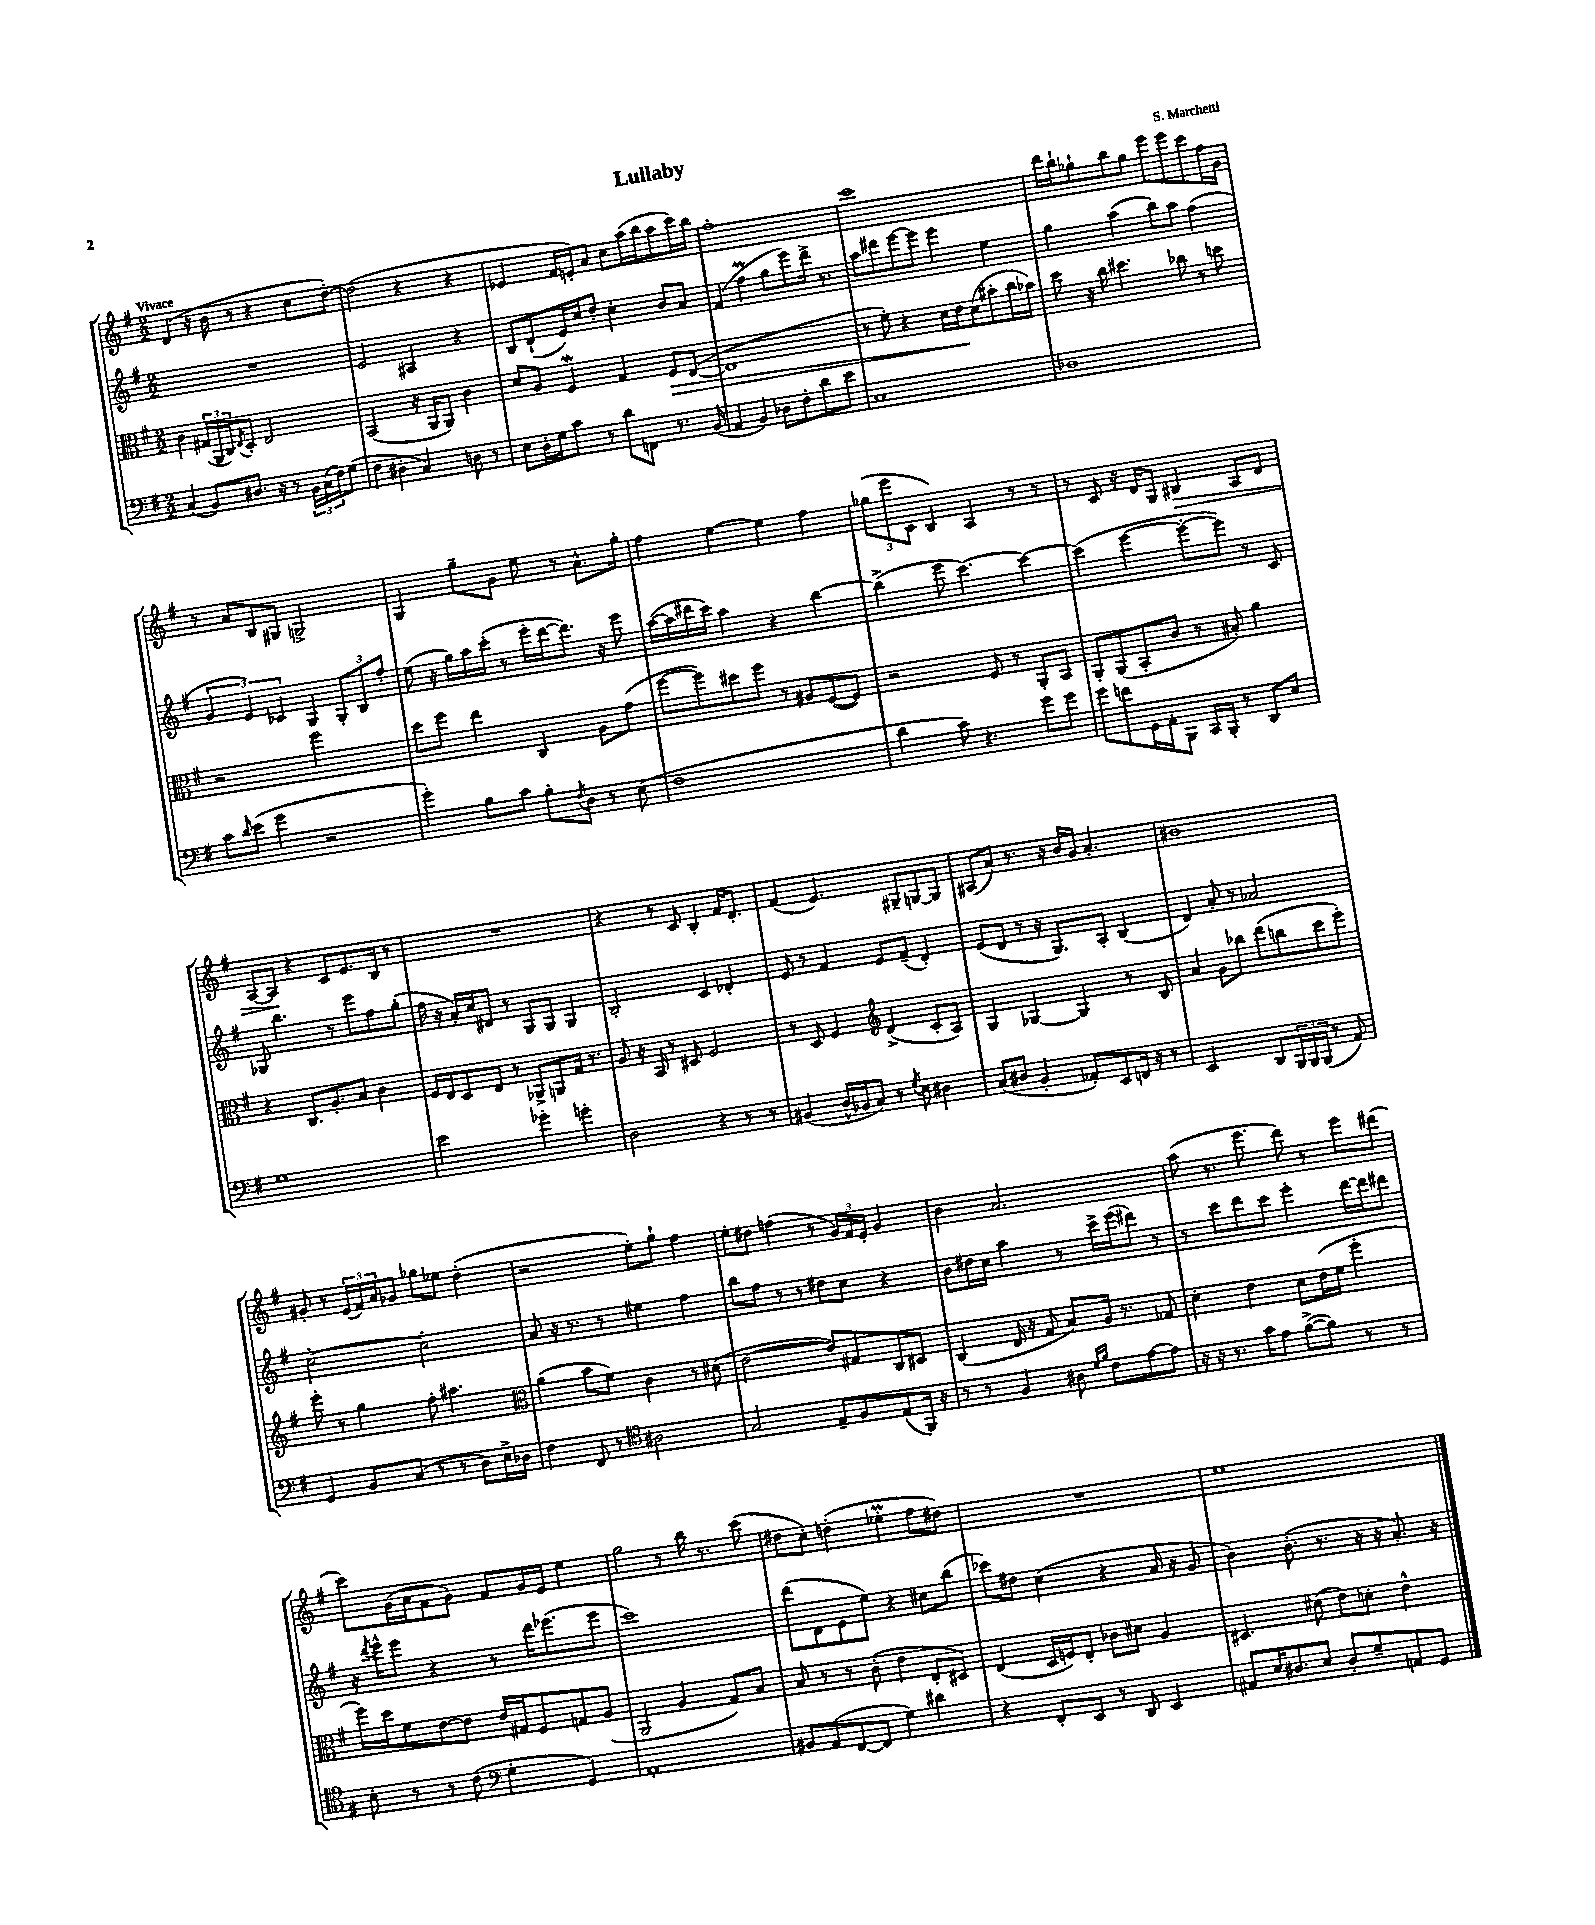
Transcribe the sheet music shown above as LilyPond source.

\header { title = "Lullaby" composer = "S. Marchetti" }
<<
\new StaffGroup <<
\new Staff = "s0" {
    \clef treble \key g \major \numericTimeSignature \time 2/2 \tempo "Vivace"
    d'4( r16 b'16 r8 r4 c''8 d''8~-.) |
    d''2( r4 r4 |
    ees'4 fis'16 e'16-.) a'8 c''8 a''16( b''16 a''8 c'''16) b''16 |
    fis''1-. |
    c'''1 |
    d'''16 b''16-! ges''8-! b''8 ges''8 e'''8 e'''8 c'''8 fis''16 g'16 |
    r8 a'8 b8 gis8 g2-> |
    g4 g''8-- g'8 e''8 r8 a'8.-^ g''16-. |
    fis''4 e''4~ e''4 fis''4 |
    \tuplet 3/2 { ges''8( e'''8 c'8 } b4) a4 r8 r8 |
    r8 c'8 r16 d'16 g8 bis4\> a8 d'8 |
    a8~ a8\! r4 c'8 e'8. b16 r8 |
    R1 |
    r4 r8 c'8 b4-. fis'16 d'8.-. |
    fis'4( e'4.) gis8-- g8~ g8 |
    ais8( a'8) r8. r16 b'16 g'16 a'4.-. |
    bis'1 |
    gis'8-. r8 \tuplet 3/2 { e'16( fis'16) a'16 } ges'8 ges''8 ees''8 d''4-.( |
    r2 e''8-.) g''8-! fis''4 |
    e''8-. dis''8 f''4( r8 \tuplet 3/2 { g'16) fis'16 e'16-. } g'4 |
    b'4 a'2. |
    a''8( r8. e'''8. d'''8) r8 e'''8 dis'''8( |
    c'''8) g'16( a'16 fis'8 g'8) fis'8 g'16 e'16 e''4 |
    g''2 r8 b''16 r8. c'''8( |
    dis''8 c''8-.) d''4-.( ees''4-.\prall fis''8 dis''8) |
    R1 |
    e''1 \bar "|." |
}
\new Staff = "s1" {
    \clef treble \key g \major \numericTimeSignature \time 2/2
    R1 |
    e'2 ais4 r4 |
    b8 d'8-!( e'16) c''16 d''8-. c''4-. b'8 a'8 |
    fis'4( fis''4\prall g''8 e'''8) d'''16-> r8. |
    a''8 dis'''8 e'''8~ e'''8 e'''4 e''4 |
    g''4 a''4( b''8) a''8 fis''4( |
    \tuplet 3/2 { g'4 e'4) ces'4 } g4 \tuplet 3/2 { g8-. b8 fis''8-. } |
    e''8( r16 g''16) a''16 c'''16-.( r8 e'''16-. d'''16~ d'''8.) r16 e'''8 |
    a''16~( a''16 dis'''16 c'''16) a''4 r4 b''4~ |
    b''4->( e'''8 c'''4.~) c'''4~ |
    c'''4( e'''4~ e'''8~-. e'''8) r8 c'8 |
    ges8 b''4. r8 e'''8 fis''8 g''8-.( |
    fis''16 r16 a'16-.) c''16 dis'8 r8 g8 g8 g4 |
    b2-. c'4 des'4-. |
    e'8 r8 fis'4 e'8 fis'8--( d'4-.) |
    e'8( d'8 r8 r16 g8.) a8-. b4( |
    d'4) a'8-. r8 aes'2 |
    c''2~-. c''2-. |
    a'8 r16 r8. r8 eis''4 fis''4 |
    b''8 fis''8 r8 r8 dis''8 c''8 r4 |
    b'8 dis''16 c''16 a''4 r8 c'''16-> e'''16( dis'''8) r8 |
    r8 c'''8 d'''8 c'''8 e'''4-. d'''16~ d'''16 dis'''8 |
    r16 \acciaccatura { d'''8 } e'''16-^ e'''8 r4 r8 d'''16 ees'''8.( ees'''8 |
    c'''1) |
    d'''8( d'8 e'8 e''8) r4 cis''8 b''8( |
    ces'''8) dis''8 c''4( r4 a'16 r16 g'8 |
    b'4) b'8.-.( r8. r16 r16 a'8.-.) r16 \bar "|." |
}
\new Staff = "s2" {
    \clef alto \key g \major \numericTimeSignature \time 2/2
    c'4 \tuplet 3/2 { gis16( a,16 c16) } \acciaccatura { e8 } d8-. e2 |
    b,2( r16 a,16 a,8) c'4 |
    d'8 a8 fis4\mordent g4 fis8\> e8~( |
    e1 |
    r8 fis'8-.) r4 d'16 e'16\! d'8( bis'8-. c''16 bes'16) |
    d''8 r16 c''16 dis''4. ces''8 r8 d''8 |
    r2 fis''2 |
    d''8 fis''8 e''4 c4 a8 g'8( |
    fis''8~ fis''8) dis''8 fis''8 r8 ais8 fis8~( fis8) |
    r2 fis8 r8 a,8-. b,8 |
    a,8-. a,8( b,8-. c'8 r8 bis8-.) a'4 |
    r4 c8. a8.-. b8 c'4 |
    fis16 e16 d8 e8 r8 aes,8-> a,8 g16 r8. |
    a8 r16 b,16 r8 dis8 fis2 |
    r8 d8 fis4 \clef treble d'4->( c'8-. a8) |
    g4 ges4~ ges4 r8 b8 |
    a'4 g'8 bes''8 d'''8( b''8 c'''8 e'''8-.) |
    e'''8-. r8 g''4 fis''8-. ais''4. |
    \clef alto a'4( b'8 fis'8) c'4 r8 dis'8( |
    e'2~ e'8) gis8 c8 dis8 |
    c4( e16 r16 g8 b8) a16 r8. ges8 |
    d'4-. e'4 d'8 e'16( fis'16 fis''4-. |
    fis''16) d''16 fis'8 e'8~ e'8 e'16 gis16 fis8 g8 a8( |
    a,2 a4 g8) b8 |
    b8 r8 r8 c'8-.( e'4 e8-. dis8) |
    e4( d16 f16) e8-. ces'8 dis'8 a4 |
    dis4. dis'8( e'8) d'8-. e'4-^ \bar "|." |
}
\new Staff = "s3" {
    \clef bass \key g \major \numericTimeSignature \time 2/2
    c4( b,8) dis8. r16 r8 \tuplet 3/2 { b,16 c16( fis16) } g8( |
    fis4 dis4-. c4) d8 r8 |
    e8 d16-. g16 c'8 r8 d'8 f,8 r8. b,16( |
    a,4 b,4) des8 fis8-. d'8 e'8 |
    c1 |
    des1 |
    c'8 \grace { d'16 } e'8( g'4 r2 |
    g'4-.) b8 c'8 b8-. \acciaccatura { fis8 } d8 r8 e8( |
    fis1 |
    d'4 c'8) r4. g'8 g'8 |
    g'8 f'8 g,16 a,16-. b,,8 c,16 b,,16-. r8 d,8 e8 |
    g1 |
    e'2 ges'4-. g'4-. |
    d2 r4 r8 r8 |
    bis,4( d16-^ bes,16 c8) r8 \acciaccatura { g8 } e8 dis4 |
    c8( dis8 b,4-. aes,8-.) e,8 f,16 r16 r8 |
    e,2 d,8 \tuplet 3/2 { b,,16 b,,16 b,,16( } r8 a,8) |
    g,4 b,8 c8( r8 r8 d8) e16-> des16 |
    fis4 fis,8 r8 \clef tenor ais2 |
    g2 e8-- fis8 e8( fis,16) r16 |
    r8 r8 fis4 ais8 \grace { d'16 fis'16 } c'8 e'8~ e'8 |
    r16 r16 r8. g'16 e'8 fis'8~->( fis'8) r8 r8 |
    b8-. r8 r8 c'8( \clef bass g4-. g,4) |
    a,1-. |
    bis,8 a,8( fis,8~ fis,8 g4) dis'4 |
    r4 fis,8-. e,8 r8 d,8 e,4 |
    ais,8 e16 dis8. e8 dis8-. g8-- a,8 g,8 \bar "|." |
}
>>
>>
\layout { \context { \Score \remove "Bar_number_engraver" } }
